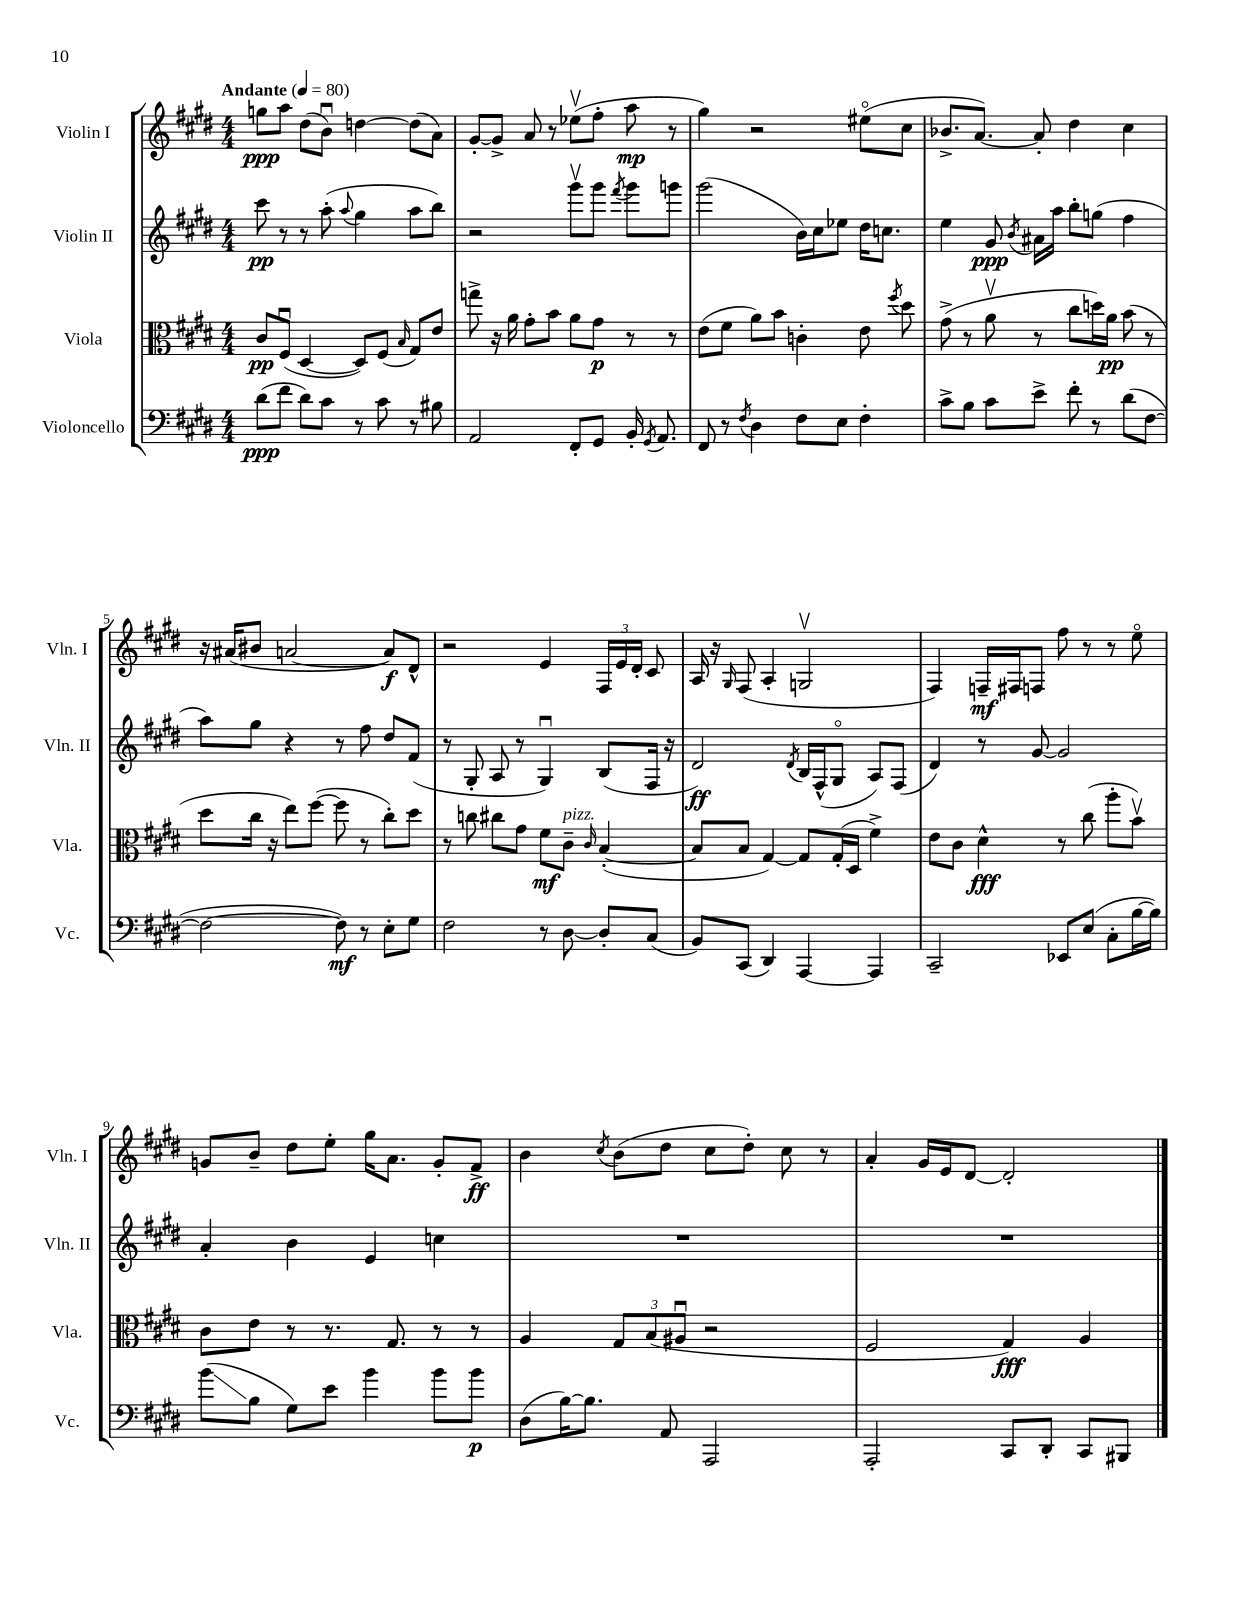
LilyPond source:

<<
\new StaffGroup <<
\new Staff = "s0" \with { instrumentName = "Violin I" shortInstrumentName = "Vln. I" } {
    \clef treble \key e \major \numericTimeSignature \time 4/4 \tempo "Andante" 4 = 80
    \autoBeamOff g''8[\ppp a''8] dis''8[( b'8]\downbow) d''4~ d''8[( a'8]) |
    gis'8[~-. gis'8]-> a'8 r8 ees''8[\upbow( fis''8]-. a''8\mp r8 |
    gis''4) r2 eis''8[\flageolet( cis''8] |
    bes'8.[-> a'8.]~) a'8-. dis''4 cis''4 |
    r16 ais'16[( bis'8] a'2~ a'8[\f) dis'8]-^ |
    r2 e'4 \tuplet 3/2 { fis16[ e'16 dis'16]-. } cis'8 |
    a16 r16 \grace { gis16 } fis8( a4-. g2\upbow |
    fis4) f16[--\mf fis16 f8] fis''8 r8 r8 e''8\flageolet |
    g'8[ b'8]-- dis''8[ e''8]-. gis''16[ a'8.] g'8[-. fis'8]->\ff |
    b'4 \acciaccatura { cis''8 } b'8[( dis''8] cis''8[ dis''8]-.) cis''8 r8 |
    a'4-. gis'16[ e'16 dis'8]~ dis'2-. \bar "|." |
}
\new Staff = "s1" \with { instrumentName = "Violin II" shortInstrumentName = "Vln. II" } {
    \clef treble \key e \major \numericTimeSignature \time 4/4
    \autoBeamOff cis'''8\pp r8 r8 a''8-.( \appoggiatura { a''8 } gis''4 a''8[ b''8]) |
    r2 gis'''8[\upbow gis'''8] \acciaccatura { fis'''8 } gis'''8[ g'''8] |
    gis'''2( b'16[) cis''16 ees''8] dis''16[ c''8.] |
    e''4 gis'8\ppp \acciaccatura { b'8 } ais'16[ a''16] b''8[-. g''8]( fis''4 |
    a''8[) gis''8] r4 r8 fis''8 dis''8[ fis'8]( |
    r8 gis8-. a8 r8 gis4\downbow) b8[( fis16] r16 |
    dis'2\ff) \acciaccatura { dis'8 } b16[ fis16-^( gis8]\flageolet a8[) fis8]( |
    dis'4) r8 gis'8~ gis'2 |
    a'4-. b'4 e'4 c''4 |
    R1 |
    R1 \bar "|." |
}
\new Staff = "s2" \with { instrumentName = "Viola" shortInstrumentName = "Vla." } {
    \clef alto \key e \major \numericTimeSignature \time 4/4
    \autoBeamOff cis'8[\pp fis8]\downbow( dis4~ dis8[) fis8]( \grace { b16 } gis8[) e'8] |
    g''8-> r16 a'16 gis'8[-. b'8] a'8[ gis'8]\p r8 r8 |
    e'8[( fis'8] a'8[) b'8] c'4-. e'8 \acciaccatura { fis''8 } dis''8 |
    gis'8->( r8 a'8\upbow r8 cis''8[ d''16) a'16]\pp b'8( r8 |
    dis''8[ cis''16] r16 e''8[) fis''8]~( fis''8 r8 cis''8[-.) dis''8] |
    r8 c''8 cis''8[ gis'8] fis'8[\mf cis'8]--^\markup { \italic "pizz." } \grace { cis'16 } b4~-.( |
    b8[ b8] gis4~) gis8[ gis16-.( dis16] fis'4->) |
    e'8[ cis'8] dis'4-^\fff r8 cis''8( a''8[-. b'8]\upbow) |
    cis'8[ e'8] r8 r8. gis8. r8 r8 |
    a4 \tuplet 3/2 { gis8[ b8( ais8]\downbow } r2 |
    fis2 gis4\fff) a4 \bar "|." |
}
\new Staff = "s3" \with { instrumentName = "Violoncello" shortInstrumentName = "Vc." } {
    \clef bass \key e \major \numericTimeSignature \time 4/4
    \autoBeamOff dis'8[\ppp( fis'8] dis'8[) cis'8] r8 cis'8 r8 bis8 |
    a,2 fis,8[-. gis,8] b,16-. \acciaccatura { gis,8 } a,8. |
    fis,8 r8 \acciaccatura { fis8 } dis4 fis8[ e8] fis4-. |
    cis'8[-> b8] cis'8[ e'8]-> fis'8-. r8 dis'8[( fis8]~ |
    fis2~ fis8\mf) r8 e8[-. gis8] |
    fis2 r8 dis8~ dis8[-. cis8]( |
    b,8[) cis,8]( dis,4) a,,4~ a,,4 |
    cis,2-- ees,8[ e8]( cis8[-. b16~ b16]) |
    b'8[\glissando( b8] gis8[) e'8] b'4 b'8[ b'8]\p |
    dis8[( b16~) b8.] a,8 a,,2 |
    a,,2-. cis,8[ dis,8]-. cis,8[ bis,,8] \bar "|." |
}
>>
>>
